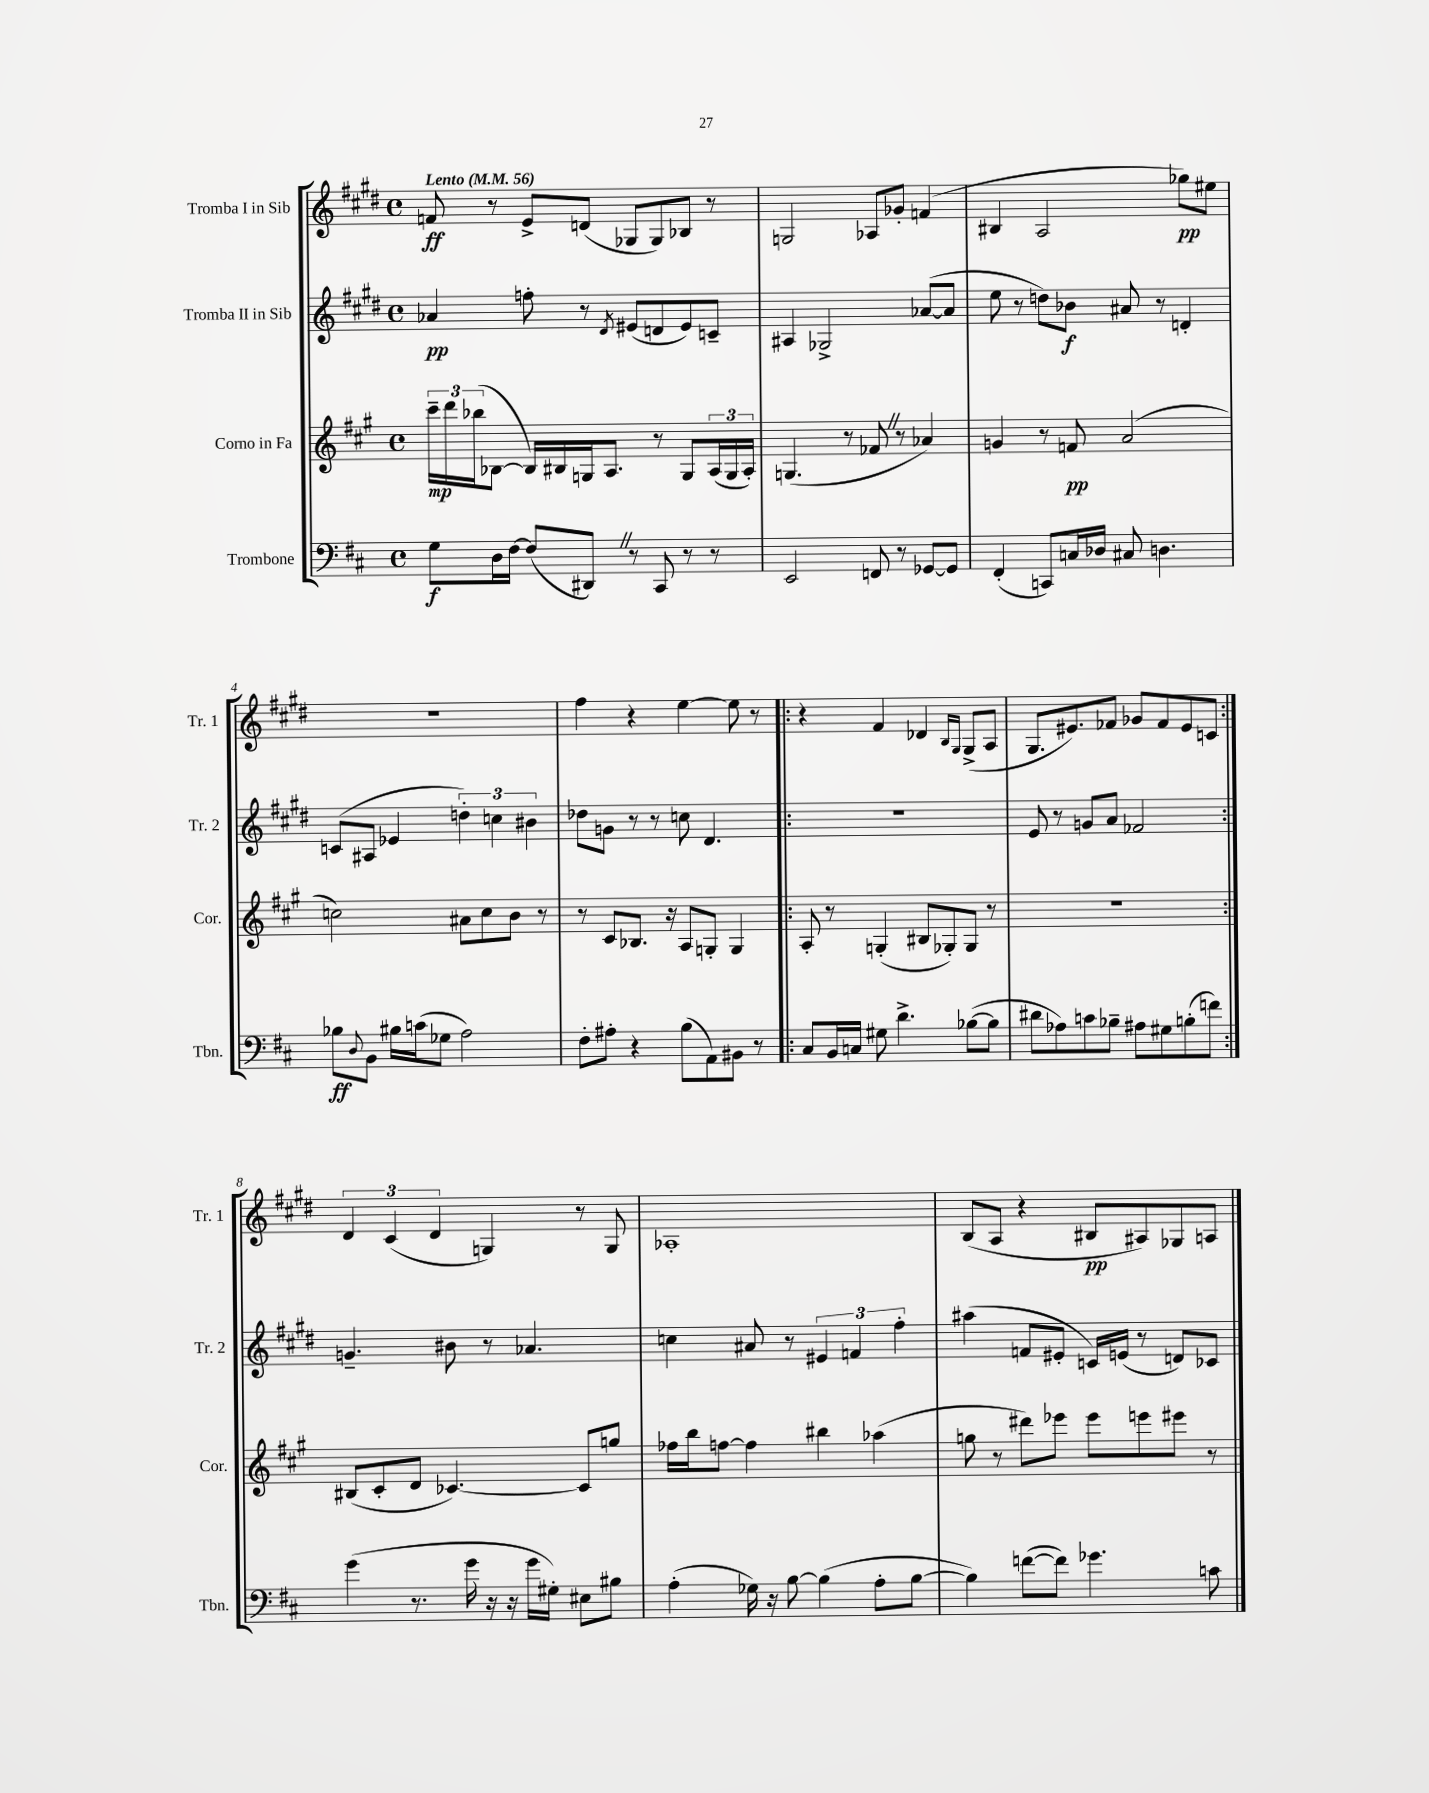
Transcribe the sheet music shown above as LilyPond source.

<<
\new StaffGroup <<
\new Staff = "s0" \with { instrumentName = "Tromba I in Sib" shortInstrumentName = "Tr. 1" } {
    \clef treble \key e \major \defaultTimeSignature \time 4/4 \tempo "Lento" 4 = 56
    f'8\ff r8 e'8-> d'8( ges8 ges8) bes8 r8 |
    g2 aes8 ges'8-. f'4( |
    bis4 a2 ges''8\pp) eis''8 |
    R1 |
    fis''4 r4 e''4~ e''8 r8 |
    \repeat volta 2 { r4 fis'4 des'4 \grace { b16 gis16 } gis8->( a8 |
    gis8. eis'8.) fes'8 ges'8 fes'8 eis'8 c'8 | }
    \tuplet 3/2 { dis'4 cis'4( dis'4 } g4) r8 g8 |
    aes1-. |
    b8( a8 r4 bis8\pp ais8) ges8 a8 \bar "|." |
}
\new Staff = "s1" \with { instrumentName = "Tromba II in Sib" shortInstrumentName = "Tr. 2" } {
    \clef treble \key e \major \defaultTimeSignature \time 4/4
    aes'4\pp f''8-. r8 \acciaccatura { dis'8 } eis'8( d'8 eis'8) c'8-- |
    ais4 ges2-> aes'8~( aes'8 |
    e''8 r8 d''8) bes'8\f ais'8 r8 d'4-. |
    c'8( ais8 ees'4 \tuplet 3/2 { d''4-.) c''4 bis'4 } |
    des''8 g'8 r8 r8 c''8 dis'4. |
    \repeat volta 2 { R1 |
    e'8 r8 g'8 a'8 fes'2 | }
    g'4.-- bis'8 r8 aes'4. |
    c''4 ais'8 r8 \tuplet 3/2 { eis'4 f'4 fis''4-. } |
    ais''4( f'8 eis'8-. c'16) e'16( r8 d'8) ces'8 \bar "|." |
}
\new Staff = "s2" \with { instrumentName = "Corno in Fa" shortInstrumentName = "Cor." } {
    \clef treble \key a \major \defaultTimeSignature \time 4/4
    \tuplet 3/2 { cis'''16--\mp d'''16 bes''16( } bes8~ bes16) bis16 g16 a8. r8 g8 \tuplet 3/2 { a16( g16 a16-.) } |
    g4.( r8 fes'8 \once \override BreathingSign.text = \markup { \musicglyph "scripts.caesura.straight" } \breathe r8 aes'4) |
    g'4 r8 f'8\pp a'2( |
    c''2) ais'8 c''8 b'8 r8 |
    r8 cis'8 bes8. r16 a8 g8-. g4 |
    \repeat volta 2 { a8-. r8 g4-.( bis8 ges8-.) ges8 r8 |
    R1 | }
    bis8( cis'8-. d'8 ces'4.~) ces'8 g''8 |
    fes''16 b''16 f''8~ f''4 bis''4 aes''4( |
    g''8 r8 dis'''8) ees'''8 ees'''8 e'''8 eis'''8 r8 \bar "|." |
}
\new Staff = "s3" \with { instrumentName = "Trombone" shortInstrumentName = "Tbn." } {
    \clef bass \key d \major \defaultTimeSignature \time 4/4
    g8\f d16 fis16~ fis8( dis,8) \once \override BreathingSign.text = \markup { \musicglyph "scripts.caesura.straight" } \breathe r8 cis,8 r8 r8 |
    e,2 f,8 r8 ges,8~ ges,8 |
    fis,4-.( c,8) c16 des16 cis8 d4. |
    bes8\ff \appoggiatura { d8 } b,8 bis16 c'16( ges8 a2) |
    fis8-. ais8-. r4 b8( a,8) bis,8 r8 |
    \repeat volta 2 { cis8 b,16 c16 gis8 d'4.-> bes8~( bes8 |
    dis'8 aes8) c'8 bes8-- ais8 gis8 b8-.( f'8) | }
    g'4( r8. g'16 r16 r16 g'16 gis16-.) eis8 bis8 |
    a4-.( ges16) r16 b8~ b4( a8-. b8~ |
    b4) f'8~( f'8) ges'4. c'8 \bar "|." |
}
>>
>>
